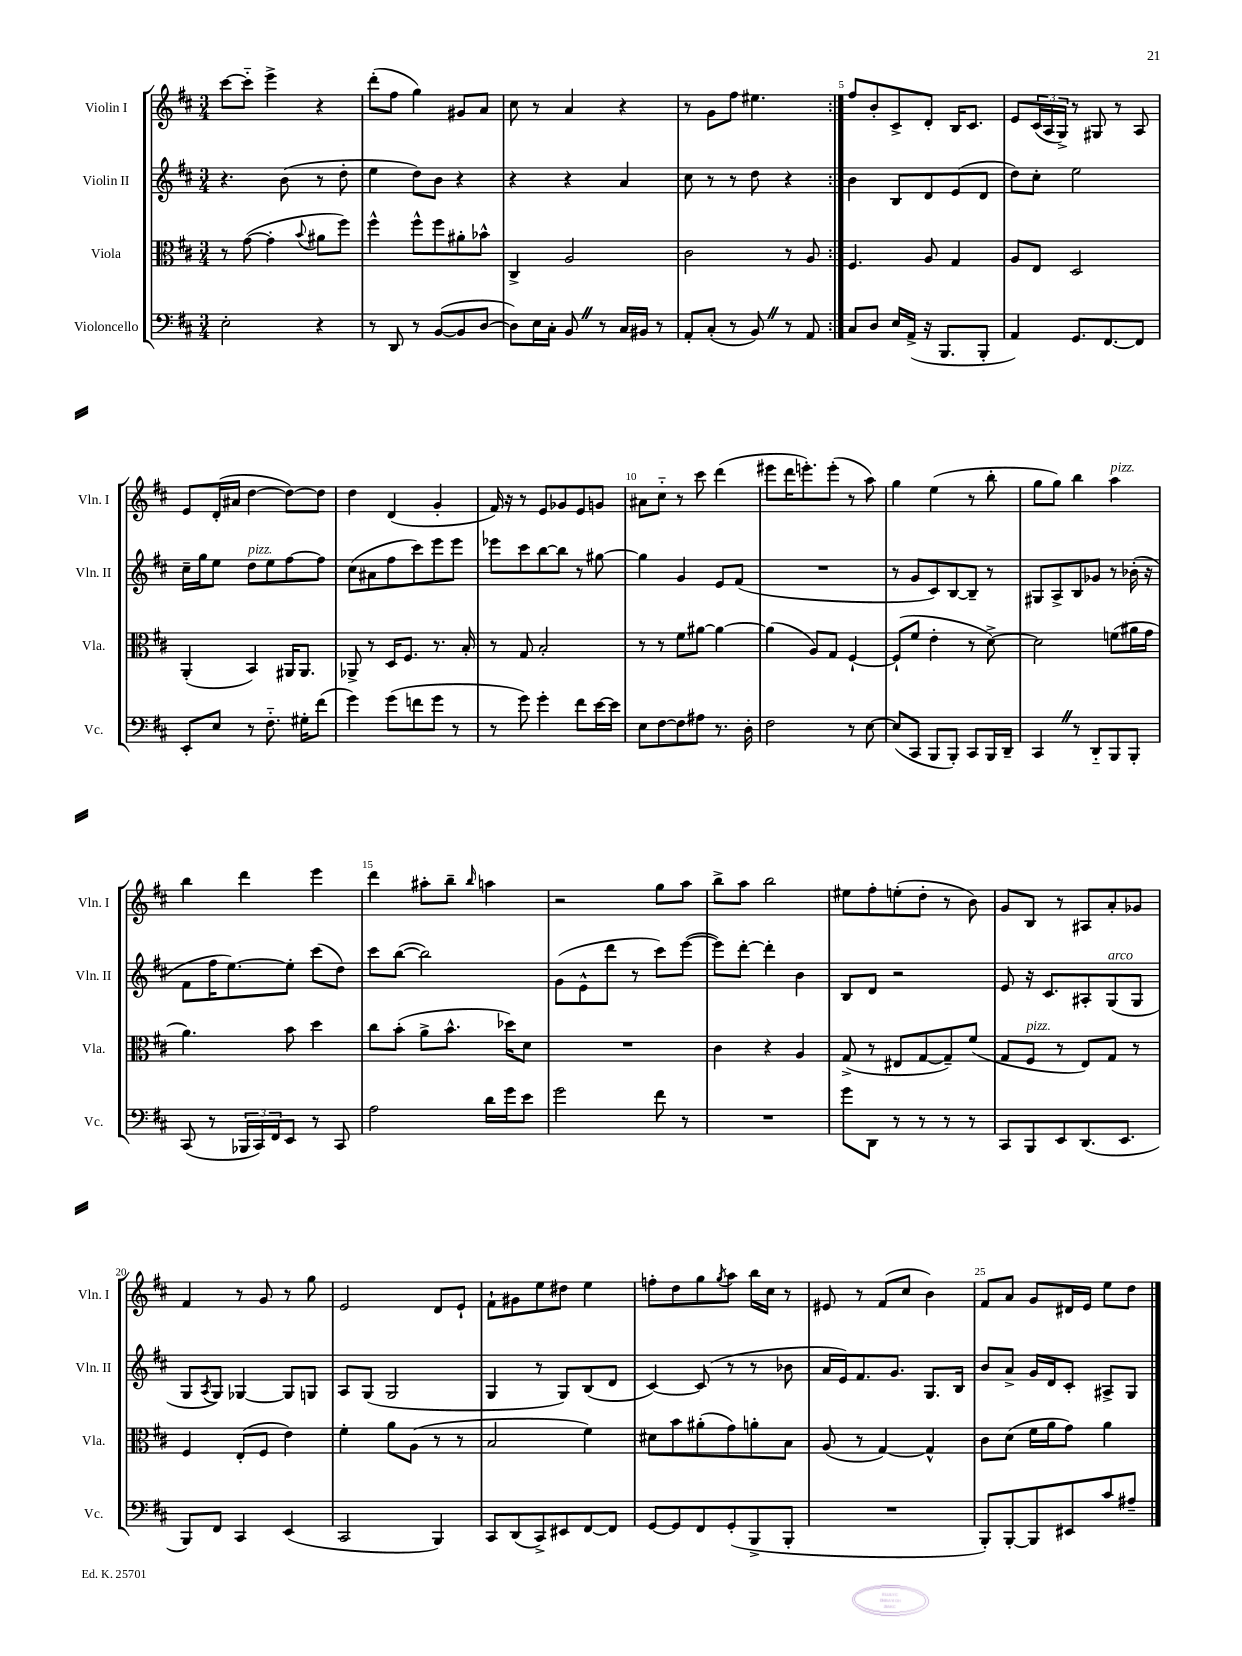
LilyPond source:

<<
\new StaffGroup <<
\new Staff = "s0" \with { instrumentName = "Violin I" shortInstrumentName = "Vln. I" } {
    \clef treble \key d \major \numericTimeSignature \time 3/4
    \repeat volta 2 { cis'''8~ cis'''8-_ e'''4-> r4 |
    d'''8-.( fis''8 g''4) gis'8 a'8 |
    cis''8 r8 a'4 r4 |
    r8 g'8 fis''8 eis''4. | }
    fis''8 b'8-. cis'8-> d'8-. b16 cis'8. |
    e'8 \tuplet 3/2 { cis'16( a16 g16->) } r8 gis8 r8 a8 |
    e'8 d'16-.( ais'16 d''4~ d''8~) d''8 |
    d''4 d'4( g'4-. |
    fis'16) r16 r8 e'8 ges'8 e'8 g'8 |
    ais'8 cis''8-_ r8 cis'''8 d'''4( |
    eis'''8 d'''16 e'''8.-.) e'''8-.( r8 a''8) |
    g''4 e''4( r8 b''8-. |
    g''8 g''8) b''4 a''4^\markup { \italic "pizz." } |
    b''4 d'''4 e'''4 |
    d'''4 ais''8-. b''8-- \grace { b''16 } a''4 |
    r2 g''8 a''8 |
    b''8-> a''8 b''2 |
    eis''8 fis''8-. e''8-.( d''8-. r8 b'8) |
    g'8 b8 r8 ais8 a'8-. ges'8 |
    fis'4 r8 g'8 r8 g''8 |
    e'2 d'8 e'8-! |
    fis'8-! gis'8 e''8 dis''8 e''4 |
    f''8-. d''8 g''8 \acciaccatura { g''8 } a''8 b''16 cis''16 r8 |
    eis'8 r8 fis'8( cis''8 b'4) |
    fis'8 a'8 g'8 dis'16 e'16 e''8 d''8 \bar "|." |
}
\new Staff = "s1" \with { instrumentName = "Violin II" shortInstrumentName = "Vln. II" } {
    \clef treble \key d \major \numericTimeSignature \time 3/4
    \repeat volta 2 { r4. b'8( r8 d''8-. |
    e''4 d''8) b'8 r4 |
    r4 r4 a'4 |
    cis''8 r8 r8 d''8 r4 | }
    b'4 b8 d'8 e'8( d'8 |
    d''8) cis''8-. e''2 |
    cis''16-- g''16 e''8 d''8^\markup { \italic "pizz." } e''8 fis''8~ fis''8 |
    cis''8( ais'8 fis''8 cis'''8) e'''8 e'''8 |
    ees'''8 cis'''8 b''8~ b''8 r8 gis''8~ |
    gis''4 g'4 e'8 fis'8( |
    R2. |
    r8 g'8 cis'8) b8~ b8-- r8 |
    gis8 a8-> b8 ges'8 r8 bes'16-.( r16 |
    fis'8 fis''16 e''8.~) e''8-. cis'''8( d''8) |
    cis'''8 b''8~( b''2) |
    g'8( e'8-^ d'''8 r8 cis'''8) e'''8~( |
    e'''8) d'''8~-. d'''4-. b'4 |
    b8 d'8 r2 |
    e'8 r16 cis'8. ais8-. g8^\markup { \italic "arco" }( g8 |
    g8 \acciaccatura { a8 } g8) ges4~ ges8 g8 |
    a8 g8( g2 |
    g4 r8 g8) b8( d'8 |
    cis'4~) cis'8( r8 r8 bes'8 |
    a'16 e'16) fis'8. g'8. g8. b16 |
    b'8 a'8-> g'16 d'16 cis'8-. ais8-> g8 \bar "|." |
}
\new Staff = "s2" \with { instrumentName = "Viola" shortInstrumentName = "Vla." } {
    \clef alto \key d \major \numericTimeSignature \time 3/4
    \repeat volta 2 { r8 g'8~( g'4-. \appoggiatura { b'8 } ais'8 fis''8) |
    fis''4-^ fis''8-^ fis''8 ais'8-. bes'8-^ |
    cis4-> a2 |
    cis'2 r8 a8 | }
    fis4. a8 g4 |
    a8 e8 d2 |
    a,4-.( b,4) ais,16 ais,8. |
    aes,8-> r8 d16 fis8. r8. b16-. |
    r8 g8 b2-. |
    r8 r8 fis'8 ais'8~ ais'4~ |
    ais'4( a8) g8 fis4~-! |
    fis8-!( fis'8 e'4-. r8 d'8~->) |
    d'2 f'8( ais'16 g'16 |
    a'4.) b'8 d''4 |
    cis''8 b'8-.( a'8-> b'8.-^ des''16) d'8 |
    R2. |
    cis'4 r4 a4 |
    g8->( r8 eis8 g8~ g8--) fis'8( |
    g8 fis8^\markup { \italic "pizz." } r8 e8) g8 r8 |
    fis4 e8-.( fis8 e'4) |
    fis'4-. a'8 a8( r8 r8 |
    b2 fis'4) |
    dis'8 b'8 ais'8-.( g'8) a'8-. b8 |
    a8( r8 g4~) g4-^ |
    cis'8 d'8( fis'16 a'16 g'8) a'4 \bar "|." |
}
\new Staff = "s3" \with { instrumentName = "Violoncello" shortInstrumentName = "Vc." } {
    \clef bass \key d \major \numericTimeSignature \time 3/4
    \repeat volta 2 { e2-. r4 |
    r8 d,8 r8 b,8~( b,8 d8~ |
    d8) e16 cis16-. b,8 \once \override BreathingSign.text = \markup { \musicglyph "scripts.caesura.straight" } \breathe r8 cis16 bis,16 r8 |
    a,8-. cis8-.( r8 b,8) \once \override BreathingSign.text = \markup { \musicglyph "scripts.caesura.straight" } \breathe r8 a,8 | }
    cis8 d8 e16 a,16->( r16 b,,8. b,,8-. |
    a,4) g,8. fis,8.~ fis,8 |
    e,8-. e8 r8 fis8.-_ gis16-. fis'8( |
    g'4) g'8( f'8 g'8 r8 |
    r8 g'8) g'4-. fis'8 e'16~ e'16 |
    e8 fis8~ fis8 ais8 r8. d16-. |
    fis2 r8 e8~ |
    e8( cis,8 b,,8 b,,8-.) cis,8 b,,16 d,16-- |
    cis,4 \once \override BreathingSign.text = \markup { \musicglyph "scripts.caesura.straight" } \breathe r8 d,8-_ b,,8 b,,8-. |
    cis,8( r8 \tuplet 3/2 { bes,,16 cis,16) fis,16 } e,8 r8 cis,8 |
    a2 d'16 g'16 e'8 |
    g'2 fis'8 r8 |
    R2. |
    g'8 d,8 r8 r8 r8 r8 |
    cis,8 b,,8 e,8 d,8.( e,8. |
    b,,8) fis,8 cis,4 e,4( |
    cis,2 b,,4) |
    cis,8 d,8( cis,8->) eis,8 fis,8~ fis,8 |
    g,8~ g,8 fis,8 g,8-.( b,,8-> b,,8-. |
    R2. |
    b,,8-.) b,,8~-. b,,8 eis,8 cis'8 ais8-- \bar "|." |
}
>>
>>
\layout { \context { \Score \override BarNumber.break-visibility = ##(#f #t #t) barNumberVisibility = #(every-nth-bar-number-visible 5) } }
